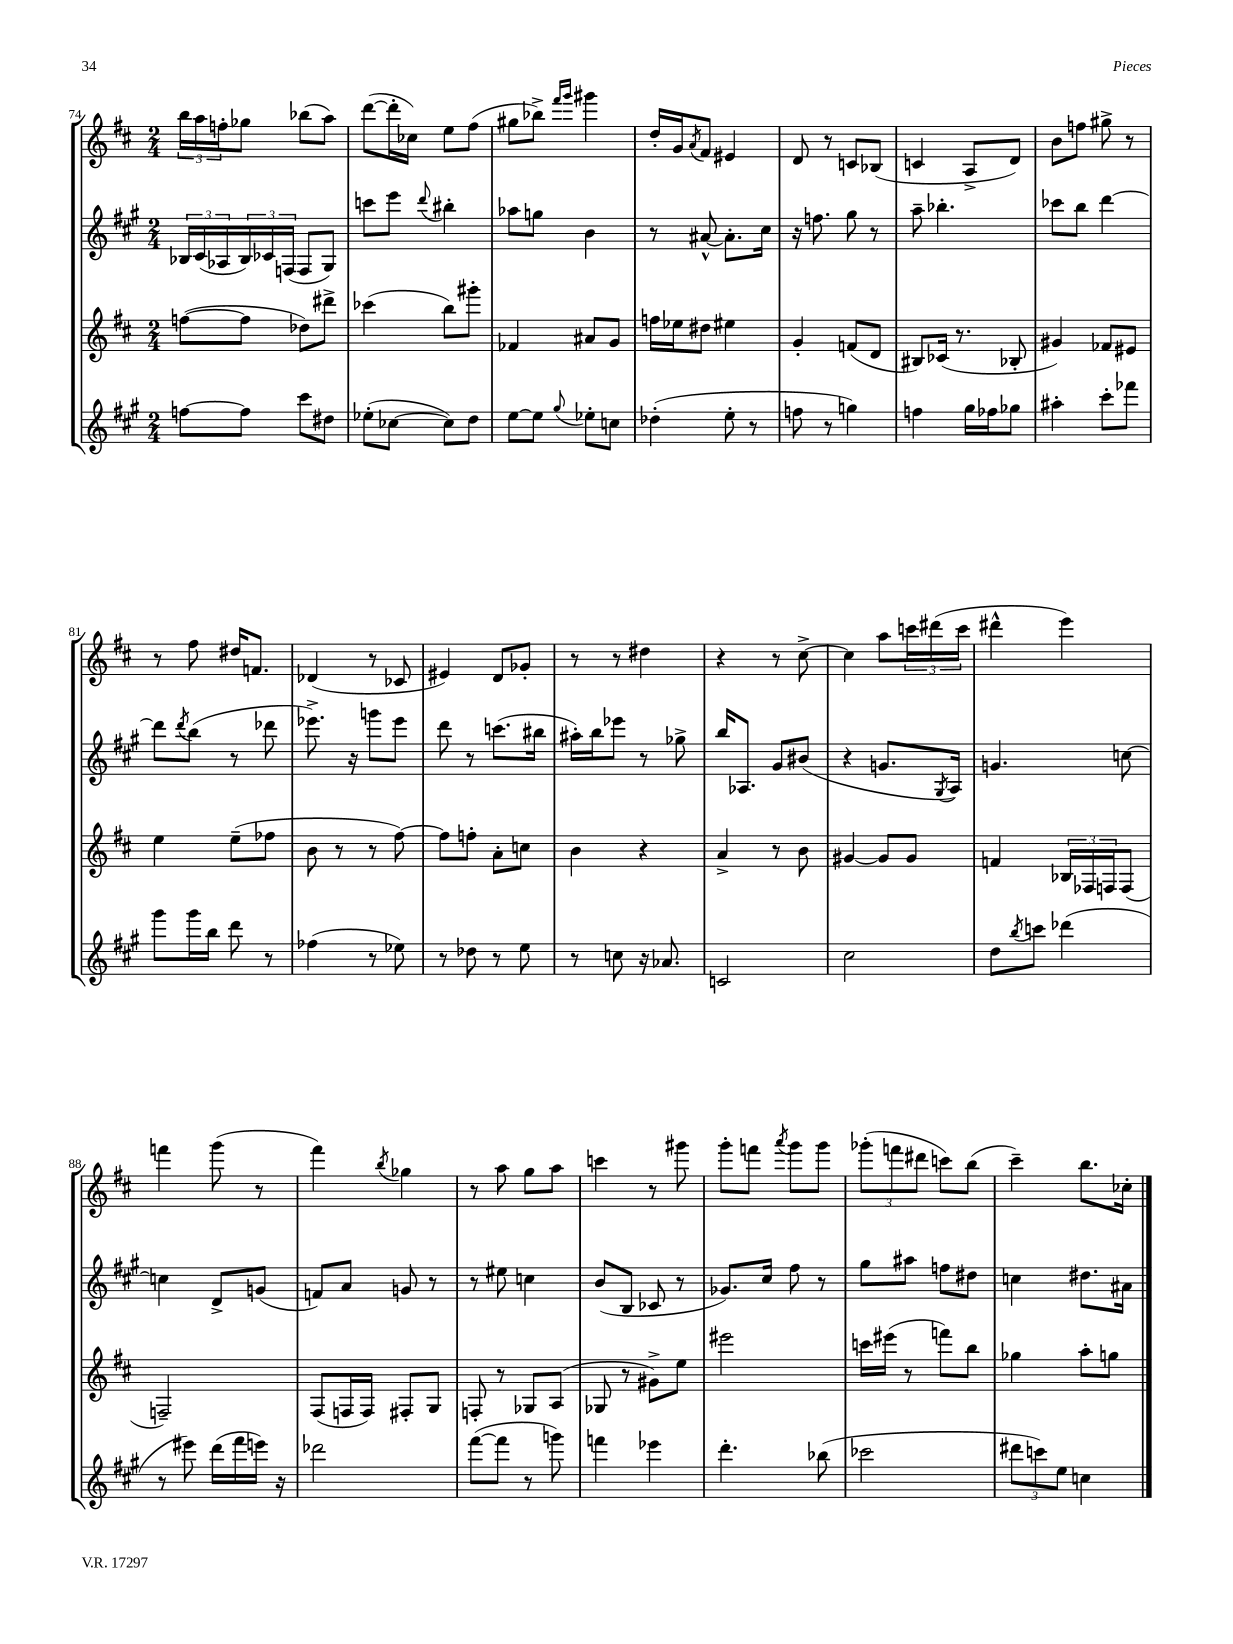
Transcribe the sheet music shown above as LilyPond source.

<<
\new StaffGroup <<
\new Staff = "s0" {
    \clef treble \key d \major \numericTimeSignature \time 2/4
    \tuplet 3/2 { b''16 a''16 f''16-. } ges''8 bes''8( a''8) |
    d'''8~( d'''16-. ces''16) e''8 fis''8( |
    gis''8 bes''8->) \grace { fis'''16 g'''16 } gis'''4 |
    d''16-. g'16 \acciaccatura { a'8 } fis'8 eis'4 |
    d'8 r8 c'8 bes8( |
    c'4 a8-> d'8) |
    b'8 f''8 gis''8-> r8 |
    r8 fis''8 dis''16 f'8. |
    des'4( r8 ces'8 |
    eis'4) d'8 ges'8-. |
    r8 r8 dis''4 |
    r4 r8 cis''8~-> |
    cis''4 a''8 \tuplet 3/2 { c'''16 dis'''16( c'''16 } |
    dis'''4-^ e'''4) |
    f'''4 g'''8( r8 |
    fis'''4) \acciaccatura { b''8 } ges''4 |
    r8 a''8 g''8 a''8 |
    c'''4 r8 gis'''8 |
    g'''8-. f'''8 \acciaccatura { a'''8 } g'''8 g'''8 |
    \tuplet 3/2 { ges'''8-.( f'''8 dis'''8 } c'''8) b''8( |
    cis'''4--) b''8. ces''16-. \bar "|." |
}
\new Staff = "s1" {
    \clef treble \key a \major \numericTimeSignature \time 2/4
    \tuplet 3/2 { bes16 cis'16( aes16 } \tuplet 3/2 { bes16) ces'16 f16( } f8 gis8) |
    c'''8 e'''8 \appoggiatura { d'''8 } bis''4-. |
    aes''8 g''8 b'4 |
    r8 ais'8~-^ ais'8.-. cis''16 |
    r16 f''8. gis''8 r8 |
    a''8-- bes''4.-. |
    ces'''8 b''8 d'''4~ |
    d'''8 \acciaccatura { d'''8 } b''8( r8 des'''8 |
    ees'''8.->) r16 g'''8 ees'''8 |
    d'''8 r8 c'''8.( bis''16 |
    ais''16-.) b''16 ees'''8 r8 ges''8-> |
    b''16 aes8. gis'8 bis'8( |
    r4 g'8. \acciaccatura { gis8 } a16) |
    g'4. c''8~ |
    c''4 d'8-> g'8( |
    f'8) a'8 g'8 r8 |
    r8 eis''8 c''4 |
    b'8( b8 ces'8 r8 |
    ges'8.) cis''16 fis''8 r8 |
    gis''8 ais''8 f''8 dis''8 |
    c''4 dis''8. ais'16 \bar "|." |
}
\new Staff = "s2" {
    \clef treble \key d \major \numericTimeSignature \time 2/4
    f''8~( f''8 des''8) dis'''8-> |
    ces'''4( b''8) gis'''8-. |
    fes'4 ais'8 g'8 |
    f''16 ees''16 dis''8 eis''4 |
    g'4-. f'8( d'8 |
    bis8) ces'16( r8. bes8-. |
    gis'4) fes'8 eis'8 |
    e''4 e''8--( fes''8 |
    b'8 r8 r8 fis''8~) |
    fis''8 f''8-. a'8-. c''8 |
    b'4 r4 |
    a'4-> r8 b'8 |
    gis'4~ gis'8 gis'8 |
    f'4 \tuplet 3/2 { bes16 fes16 f16 } f8( |
    f2--) |
    fis8( f16 f16) fis8-. g8 |
    f8-. r8 ges8 a8( |
    ges8 r8 gis'8->) e''8 |
    eis'''2 |
    c'''16 eis'''16( r8 f'''8) b''8 |
    ges''4 a''8-. g''8 \bar "|." |
}
\new Staff = "s3" {
    \clef treble \key a \major \numericTimeSignature \time 2/4
    f''8~ f''8 cis'''8 dis''8 |
    ees''8-.( ces''8~ ces''8) d''8 |
    e''8~ e''8 \appoggiatura { gis''8 } ees''8-. c''8 |
    des''4-.( e''8-. r8 |
    f''8 r8 g''4) |
    f''4 gis''16 fes''16 ges''8 |
    ais''4-. cis'''8-. fes'''8 |
    gis'''8 gis'''16 b''16 d'''8 r8 |
    fes''4( r8 ees''8) |
    r8 des''8 r8 e''8 |
    r8 c''8 r16 aes'8. |
    c'2 |
    cis''2 |
    d''8 \acciaccatura { b''8 } c'''8 des'''4( |
    r8 eis'''8) d'''16( fis'''16 e'''16) r16 |
    des'''2 |
    fis'''8~( fis'''8 r8 g'''8) |
    f'''4 ees'''4 |
    d'''4.-. bes''8( |
    ces'''2 |
    \tuplet 3/2 { dis'''8 c'''8) e''8 } c''4 \bar "|." |
}
>>
>>
\layout { \context { \Score currentBarNumber = #74 } }
